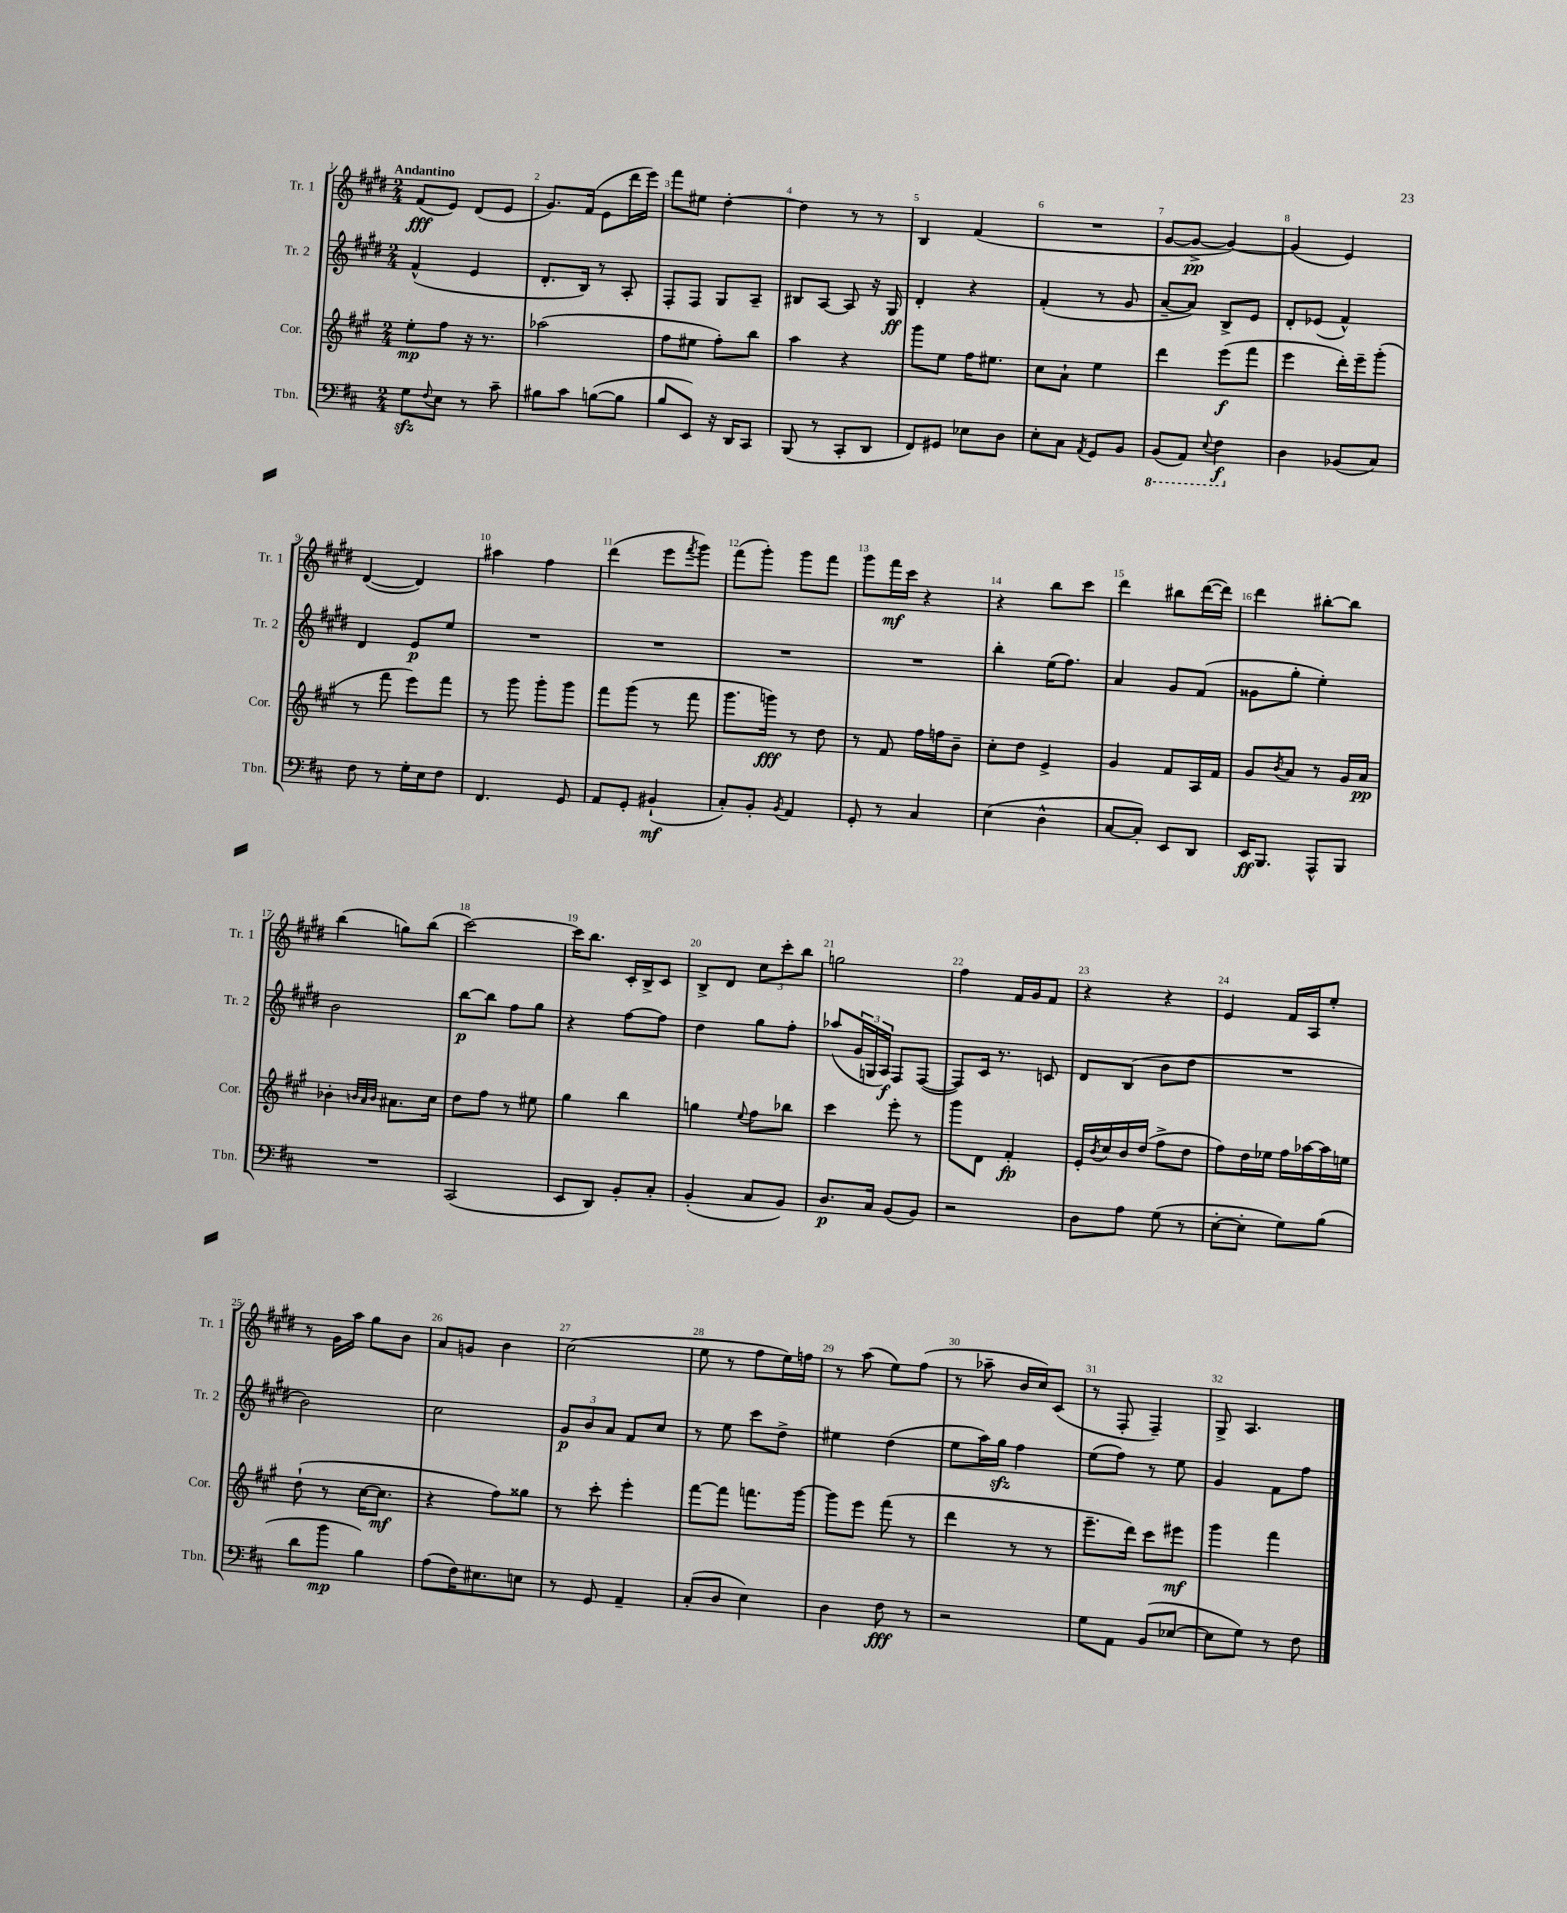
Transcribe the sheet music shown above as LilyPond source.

<<
\new StaffGroup <<
\new Staff = "s0" \with { instrumentName = "Tr. 1" shortInstrumentName = "Tr. 1" } {
    \clef treble \key e \major \numericTimeSignature \time 2/4 \tempo "Andantino"
    fis'8\fff( e'8) dis'8( e'8 |
    gis'8.) fis'16( e'8 dis'''16 e'''16) |
    fis'''8 eis''8 dis''4~-. |
    dis''4 r8 r8 |
    b4 fis'4( |
    R2 |
    gis'8~ gis'8~->\pp gis'4~) |
    gis'4( e'4) |
    dis'4~( dis'4) |
    ais''4 fis''4 |
    dis'''4( e'''8 \acciaccatura { fis'''8 } gis'''8) |
    fis'''8( gis'''8-.) gis'''8 fis'''8 |
    gis'''8 fis'''16\mf cis'''16 r4 |
    r4 b''8 cis'''8 |
    dis'''4 bis''8 dis'''16~( dis'''16) |
    dis'''4 bis''8~-. bis''8 |
    b''4( g''8) b''8( |
    cis'''2~) |
    cis'''16 b''8. cis'16-. b16-> cis'8 |
    b8-> dis'8 \tuplet 3/2 { cis''8 cis'''8-. b''8 } |
    g''2 |
    fis''4 fis'16 gis'16 fis'8 |
    r4 r4 |
    e'4 fis'16 a16 e''8-. |
    r8 gis'16 a''16 gis''8 b'8 |
    a'8 g'8 b'4 |
    cis''2( |
    e''8 r8 fis''8 e''16) f''16 |
    r8 a''8( e''8) fis''8( |
    r8 aes''8-- b'16 cis''16) cis'8( |
    r8 fis8-. fis4--) |
    gis8-> a4. \bar "|." |
}
\new Staff = "s1" \with { instrumentName = "Tr. 2" shortInstrumentName = "Tr. 2" } {
    \clef treble \key e \major \numericTimeSignature \time 2/4
    fis'4-^( e'4 |
    dis'8.-. b16) r8 a8-. |
    fis8-. fis8 gis8 a8-- |
    bis8 a8~ a8 r16 gis16\ff |
    dis'4-. r4 |
    fis'4-.( r8 gis'8 |
    a'8~-- a'8) b8-> e'8 |
    dis'8-. ees'8( fis'4-^) |
    dis'4 e'8\p e''8 |
    R2 |
    R2 |
    R2 |
    R2 |
    b''4-. e''16( fis''8.) |
    a'4 gis'8 fis'8( |
    gisis'8 gis''8-. e''4-.) |
    b'2 |
    b''8~\p b''8 fis''8 gis''8 |
    r4 fis''8~ fis''8 |
    dis''4 gis''8 fis''8-. |
    aes''8( \tuplet 3/2 { gis'16 g16 a16\f) } fis8 fis8~( |
    fis8) cis'16 r8. c'8 |
    dis'8 b8( b'8 dis''8 |
    R2 |
    b'2) |
    cis''2 |
    \tuplet 3/2 { gis'8\p b'8 a'8 } fis'8 cis''8 |
    r8 e''8 cis'''8 dis''8-> |
    eis''4 dis''4( |
    e''8 a''16) gis''16\sfz fis''4 |
    e''8( fis''8) r8 e''8 |
    gis'4 fis'8 fis''8 \bar "|." |
}
\new Staff = "s2" \with { instrumentName = "Cor." shortInstrumentName = "Cor." } {
    \clef treble \key a \major \numericTimeSignature \time 2/4
    e''8-.\mp fis''8 r16 r8. |
    aes''2( |
    fis''8 eis''8 fis''8-.) b''8 |
    a''4 r4 |
    gis'''8 e''8 fis''16 eis''8. |
    cis''8 a'8-! e''4 |
    d'''4 e'''8\f( fis'''8 |
    e'''4 d'''16-.) e'''16-- gis'''8-.( |
    r8 fis'''8 e'''8) fis'''8 |
    r8 gis'''8 gis'''8-. gis'''8 |
    fis'''8 gis'''8( r8 fis'''8 |
    gis'''8. g'''16\fff) r8 d''8 |
    r8 fis'8 fis''16 f''16 b'8-- |
    cis''8-. d''8 e'4-> |
    gis'4 fis'8 a16 fis'16 |
    gis'8 \acciaccatura { b'8 } a'8 r8 gis'16 a'16\pp |
    bes'4-. \grace { b'32 a'32 b'32 } ais'8. cis''16 |
    d''8 fis''8 r8 eis''8 |
    gis''4 b''4 |
    g''4 \appoggiatura { e''8 } fis''8 bes''8 |
    cis'''4 e'''8-. r8 |
    gis'''8 d'8 fis'4-.\fp |
    e'16-. \acciaccatura { b'8 } cis''16 b'16 d''16( fis''8-> d''8 |
    fis''8) d''16 ees''16 fis''16 aes''16~ aes''16 e''16 |
    d''8-!( r8 cis''16~ cis''8.\mf |
    r4 fis''8) gisis''8 |
    r8 cis'''8-. e'''4-. |
    fis'''8~ fis'''8 f'''8. gis'''16~ |
    gis'''8 e'''8 fis'''8( r8 |
    d'''4 r8 r8 |
    e'''8.-- d'''16) cis'''8 eis'''8\mf |
    gis'''4 fis'''4 \bar "|." |
}
\new Staff = "s3" \with { instrumentName = "Tbn." shortInstrumentName = "Tbn." } {
    \clef bass \key d \major \numericTimeSignature \time 2/4
    g8\sfz \appoggiatura { fis8 } e8 r8 cis'8-- |
    bis8 cis'8 b8~( b8 |
    b8 e,8) r16 d,16 cis,8 |
    b,,8( r8 cis,8-. d,8 |
    fis,8) gis,8 ees8 d8 |
    e8-. cis8 \acciaccatura { a,8 } g,8 b,8 |
    \ottava #-1 b,,8( a,,8) \appoggiatura { e,8 } fis,4\f \ottava #0 |
    d4 bes,8( cis8) |
    fis8 r8 g16-. e16 fis8 |
    fis,4. g,8 |
    a,8 g,8-. bis,4-!\mf( |
    cis8-.) b,8-. \acciaccatura { b,8 } a,4 |
    g,8-. r8 cis4 |
    e4( d4-^ |
    cis8~ cis8-.) e,8 d,8 |
    e,16\ff b,,8. a,,8-^ b,,8 |
    R2 |
    cis,2( |
    e,8 d,8) b,8-. cis8-. |
    b,4-.( cis8 b,8) |
    d8.\p cis16 b,8( b,8) |
    r2 |
    d8 a8 g8( r8 |
    e8~-. e8-. g8) b8( |
    d'8 b'8\mp b4) |
    a8( fis16) eis8. e8 |
    r8 g,8 a,4-- |
    cis8-.( d8 e4) |
    d4 fis8\fff r8 |
    r2 |
    g8 a,8 b,8( ees8~ |
    ees8 g8) r8 fis8 \bar "|." |
}
>>
>>
\layout { \context { \Score \override BarNumber.break-visibility = ##(#f #t #t) barNumberVisibility = #all-bar-numbers-visible } }
